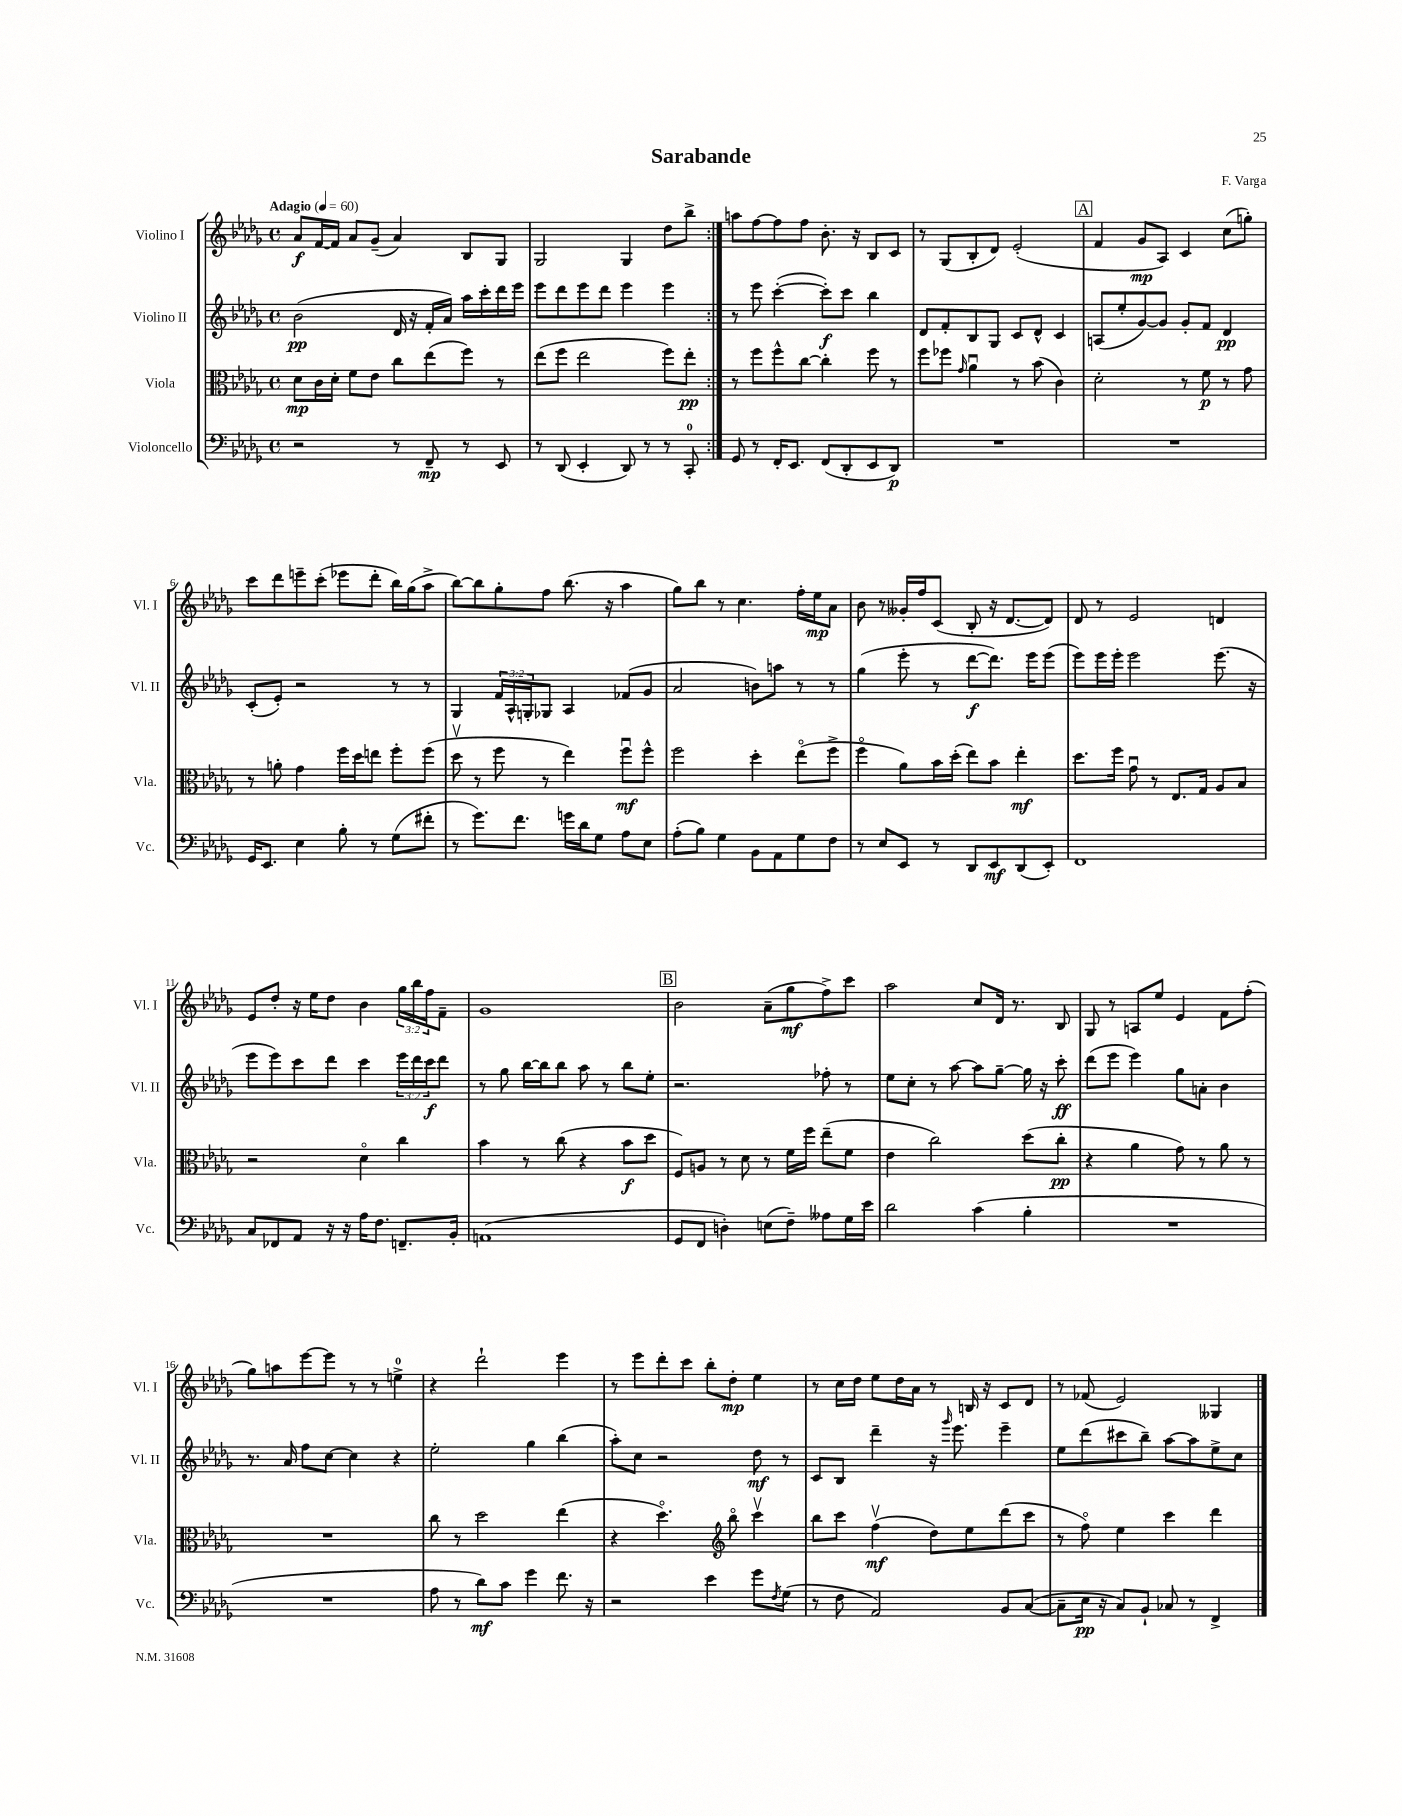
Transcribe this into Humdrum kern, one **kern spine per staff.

**kern	**kern	**kern	**kern
*staff4	*staff3	*staff2	*staff1
*clefF4	*clefC3	*clefG2	*clefG2
*k[b-e-a-d-g-]	*k[b-e-a-d-g-]	*k[b-e-a-d-g-]	*k[b-e-a-d-g-]
*M4/4	*M4/4	*M4/4	*M4/4
*met(c)	*met(c)	*met(c)	*met(c)
*MM60	*MM60	*MM60	*MM60
2r	8d-	(2b-	8a-
.	16c	.	[16f
.	16d-'	.	16f]
.	8f	.	8a-
.	8e-	.	(8g-~
8r	8cc	16d-	4a-)
.	.	16r	.
8FF~	(8ee-	16f'	.
.	.	16a-)	.
8r	8ff)	16aa-	8B-
.	.	16ccc'	.
8EE-	8r	16ddd-	8G-
.	.	16eee-	.
=	=	=	=
8r	(8ee-	8eee-	2G-
(8DD-	8ff	8ddd-	.
4EE-'	2ee-	8eee-	.
.	.	8ddd-	.
8DD-)	.	4eee-	4G-
8r	.	.	.
8r	8ff)	4eee-	8dd-
8CC'	8ee-'	.	8bb-^
=:|!	=:|!	=:|!	=:|!
8GG-	8r	8r	8aa
8r	8ff	8eee-	[8ff
16FF'	8ff^^	([4ccc'	8ff]
8.EE-	.	.	.
.	[8cc	.	8ff
(8FF	4cc']	8ccc'])	8.b-'
8DD-'	.	8ccc	.
.	.	.	16r
8EE-	8ff	4bb-	8B-
8DD-)	8r	.	8c
=	=	=	=
1r	8ff	8d-	8r
.	8ff-	8f'	(8G-
.	16qqg-	.	.
.	4a-u	8B-	8B-'
.	.	8G-	8d-)
.	8r	8c	(2e-'
.	(8b-	8d-^^	.
.	4c)	4c	.
=	=	=	=
1r	2d-'	(8A	4f
.	.	8ee-'	.
.	.	[8g-)	8g-
.	.	8g-]	8A-)
.	8r	8g-'	4c
.	8f	8f	.
.	8r	4d-	(8cc
.	8g-	.	8gg')
=	=	=	=
16GG-	8r	(8c'	8ccc
8.EE-	.	.	.
.	8a'	8e-')	8ddd-
4E-	4g-	2r	8eee~
.	.	.	(8ccc'
8B-'	16ff	.	8eee-
.	16dd-	.	.
8r	8ee	.	8ddd-'
(8G-	8ff'	8r	16bb-)
.	.	.	(16gg-
8f#'	(8ff	8r	8aa-^
=	=	=	=
8r	8dd-v	4G-	[8bb-)
8.g-)	8r	.	8bb-]
.	8ff	24f	8gg-'
.	.	24A-^^	.
8.f	.	.	.
.	.	24G'	.
.	8r	8G-	8ff
16g	4ee-)	4A-	(8.bb-
16d-	.	.	.
8G-	.	.	.
.	.	.	16r
8A-	8ffu	(8f-	4aa-
8E-	8ff^^	8g-	.
=	=	=	=
(8A-'	2ff	2a-	8gg-)
8B-)	.	.	8bb-
4G-	.	.	8r
.	.	.	4.cc
8BB-	4dd-'	8b)	.
8AA-	.	8aa	.
8G-	(8ee-o	8r	16ff'
.	.	.	16ee-
8F	8ff^	8r	8a-
=	=	=	=
8r	4ffo	(4gg-	8b-
8E-	.	.	8r
8EE-	8a-)	8eee-'	16g--'
.	.	.	16ff
8r	16b-	8r	(8c
.	(16dd-'	.	.
8DD-	8ee-)	[8ddd-	8B-'
8EE-	8b-	8.ddd-])	16r
.	.	.	[8.d-
(8DD-	4ee-'	.	.
.	.	16eee-	.
8EE-')	.	(8eee-	8d-])
=	=	=	=
1FF	8.dd-	8eee-)	8d-
.	.	16eee-	8r
.	16ff	16eee-'	.
.	8g-u	2eee-	2e-
.	8r	.	.
.	8.E-	.	.
.	16G-	.	.
.	8A-	(8.eee-	4d
.	8B-	.	.
.	.	16r	.
=	=	=	=
8C	2r	8eee-	8e-
8FF-	.	8eee-)	8dd-'
8AA-	.	8ccc	16r
.	.	.	16ee-
16r	.	8ddd-	8dd-
16r	.	.	.
16A-	4d-o	4ccc	4b-
8.F	.	.	.
8.FF~	4cc	24eee-	24gg-
.	.	24ddd-	24bb-
.	.	24ccc	24ff
.	.	8ddd-	8f~
16BB-'	.	.	.
=	=	=	=
(1AA	4b-	8r	1g-
.	.	8gg-	.
.	8r	[16bb-	.
.	.	16bb-]	.
.	(8cc	8bb-	.
.	4r	8aa-	.
.	.	8r	.
.	8b-	8bb-	.
.	8dd-	8ee-'	.
=	=	=	=
8GG-	8F)	2.r	2b-
8FF	8A	.	.
4D')	8r	.	.
.	8d-	.	.
(8E	8r	.	(8a-~
8F~)	16f	.	8gg-
.	16ff	.	.
8A--	(8ee-~	8ff-'	8ff^)
16G-	8f	8r	8ccc
16e-	.	.	.
=	=	=	=
2d-	4e-	8ee-	2aa-
.	.	8cc'	.
.	2cc)	8r	.
.	.	[8aa-	.
(4c	.	8aa-]	8cc
.	.	[8gg-~	16d-
.	.	.	8.r
4B-'	(8dd-	16gg-]	.
.	.	16r	.
.	8cc'	8ccc'	8B-
=	=	=	=
1r	4r	(8ddd-	8G-
.	.	8eee-	8r
.	4a-	4eee-)	8A
.	.	.	8ee-
.	8g-)	8gg-	4e-
.	8r	8a'	.
.	8a-	4b-	8f
.	8r	.	(8ff'
=	=	=	=
1r	1r	8.r	8gg-)
.	.	.	8aa
.	.	16a-	.
.	.	8ff	[8eee-
.	.	[8cc	8eee-]
.	.	4cc]	8r
.	.	.	8r
.	.	4r	4ee^
=	=	=	=
8A-	8cc	2ee-'	4r
8r	8r	.	.
8d-)	2dd-	.	2ddd-`
8c	.	.	.
4g-	.	4gg-	.
8.f	(4ee-	(4bb-	4eee-
16r	.	.	.
=	=	=	=
2r	4r	8aa-')	8r
.	.	8cc	8eee-
.	4.dd-o)	2r	8ddd-'
.	.	.	8ccc
4e-	.	.	8bb-'
*	*clefG2	*	*
.	8bb-o	.	8dd-'
8g-	4cccv	8dd-	4ee-
8qF	.	.	.
(8G-	.	8r	.
=	=	=	=
8r	8bb-	8c	8r
8F	8ccc	8B-	16cc
.	.	.	16dd-
2AA-)	(4ffv	4ddd-~	8ee-
.	.	.	16dd-
.	.	.	16a-
.	8dd-)	16r	8r
.	.	16qqggg-	.
.	.	8.eee-	.
.	8ee-	.	16B
.	.	.	16r
8BB-	(8ddd-	4eee-~	8c
([8C	8ccc	.	8d-
=	=	=	=
8C~]	8r	8ee-	8r
16E-	8ffo)	(8ddd-	(8f-
16r	.	.	.
8C)	4ee-	8ccc#	2e-)
8BB-`	.	8bb-~)	.
8C-	4ccc	[8aa-	.
8r	.	8aa-]	.
4FF^	4ddd-	8ee-^	4G--
.	.	8cc	.
==	==	==	==
*-	*-	*-	*-
